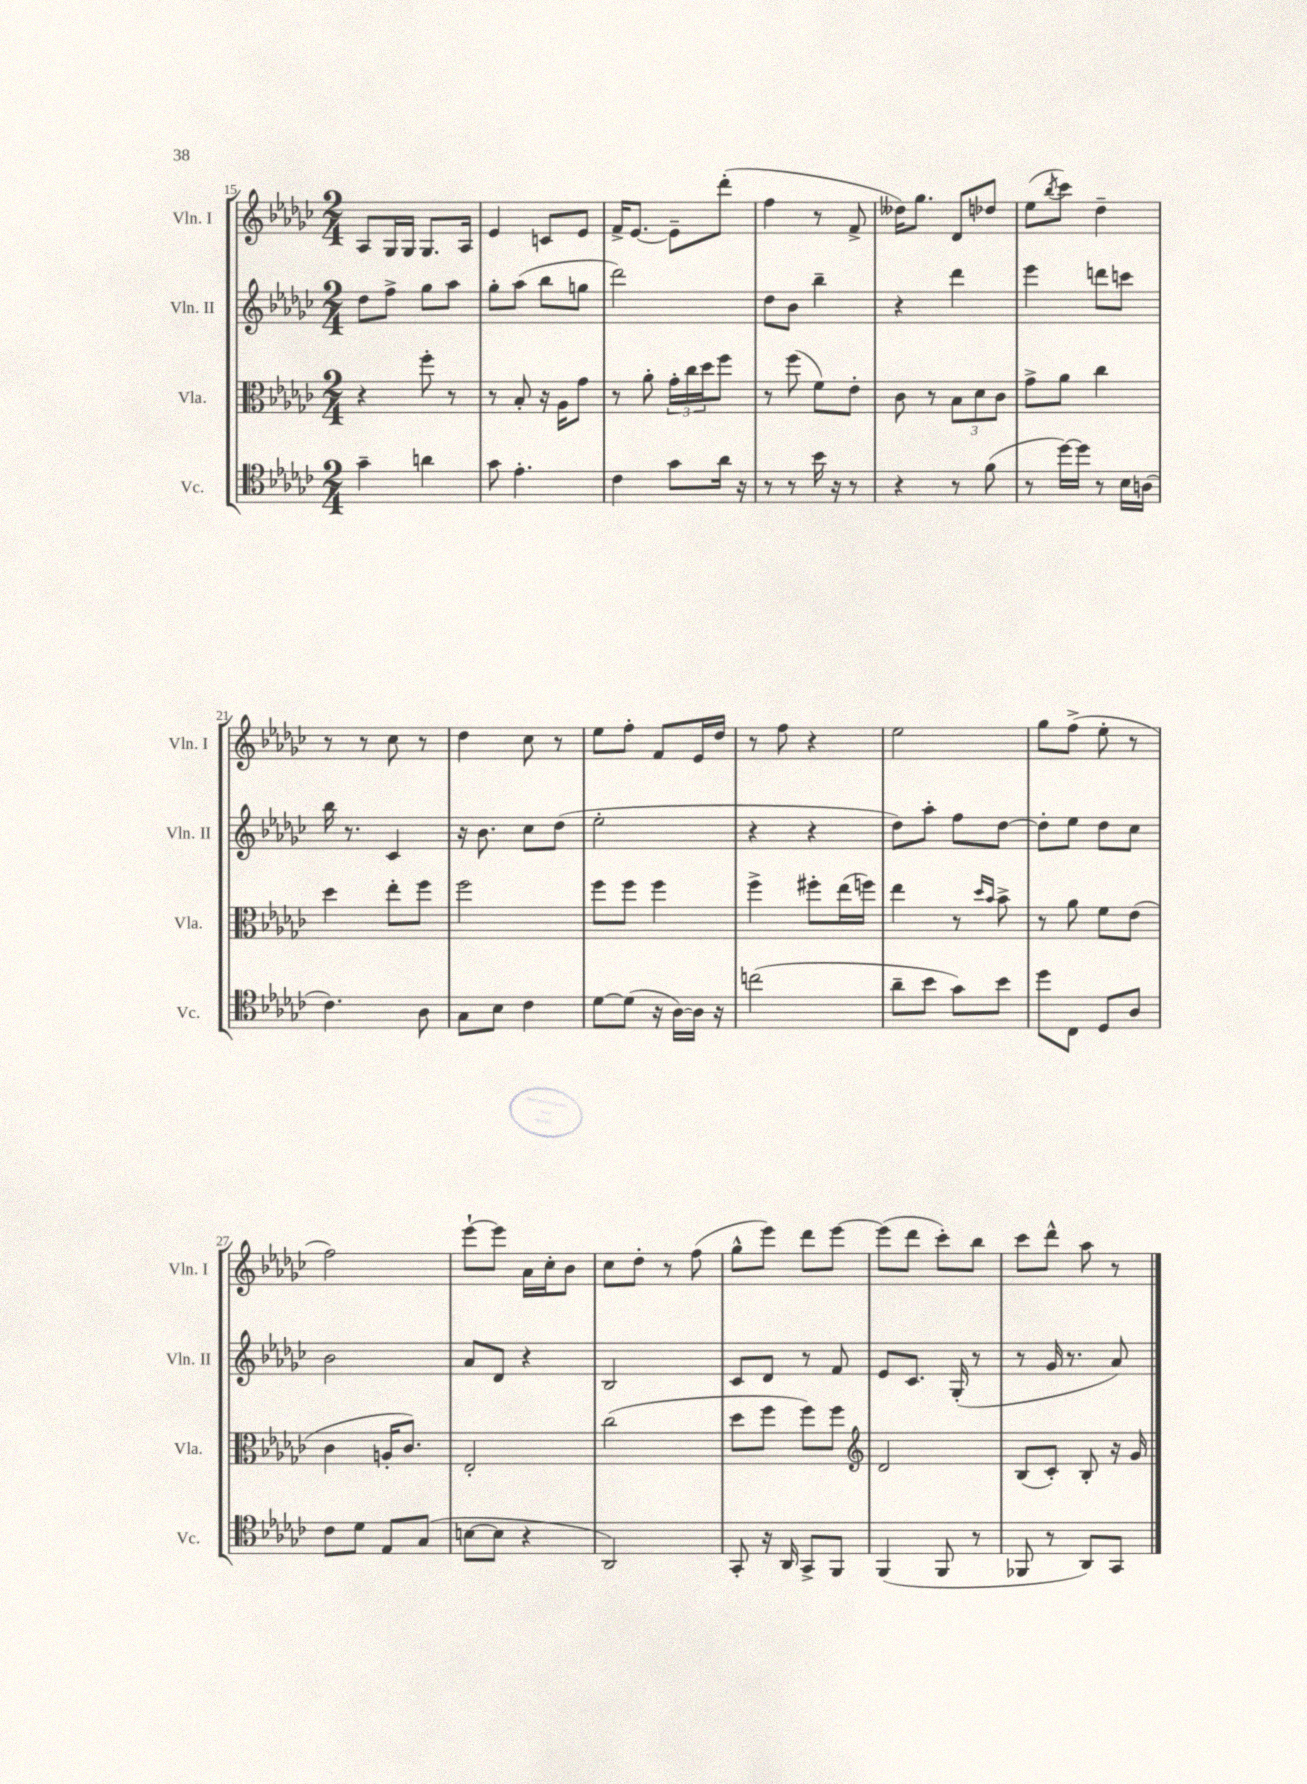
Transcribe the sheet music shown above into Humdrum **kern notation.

**kern	**kern	**kern	**kern
*staff4	*staff3	*staff2	*staff1
*clefC4	*clefC3	*clefG2	*clefG2
*k[b-e-a-d-g-c-]	*k[b-e-a-d-g-c-]	*k[b-e-a-d-g-c-]	*k[b-e-a-d-g-c-]
*M2/4	*M2/4	*M2/4	*M2/4
4g-~\	4r	8dd-\L	8A-/L
.	.	8ff^\J	16G-/L
.	.	.	16G-/JJ
4a\	8ff'\	8gg-\L	8.G-/L
.	8r	8aa-\J	.
.	.	.	16A-/Jk
=	=	=	=
8g-\	8r	8gg-'\L	4e-/
4.e-'\	8B-'/	(8aa-\J	.
.	16r	8bb-\L	8c/L
.	16A-\LK	.	.
.	8g-\J	8gg\J	8e-/J
=	=	=	=
4c-\	8r	2ddd-\)	16f^/LK
.	.	.	[8.e-/J
.	8a-'\	.	.
8g-\L	24g-'\LL	.	8e-~\]L
.	24cc-\	.	.
.	24dd-\J	.	.
16a-\Jk	8ff\J	.	(8ddd-'\J
16r	.	.	.
=	=	=	=
8r	8r	8dd-\L	4ff\
8r	(8ff\	8b-\J	.
16b-\	8f\L)	4bb-~\	8r
16r	.	.	.
8r	8e-'\J	.	8f^/
=	=	=	=
4r	8c-\	4r	16dd--\LK)
.	.	.	8.gg-\J
.	8r	.	.
8r	12B-\L	4ddd-\	8d-/L
.	12d-\	.	.
(8f\	.	.	8dd-/J
.	12c-\J	.	.
=	=	=	=
8r	8g-^\L	4eee-\	(8ee-\L
.	.	.	8qbb-/
[16dd-\LL)	8a-\J	.	8ccc-\J)
16dd-\]JJ	.	.	.
8r	4cc-\	8ddd\L	4dd-~\
16B-\LL	.	8ccc\J	.
(16A\JJ	.	.	.
=	=	=	=
4.c-\)	4dd-\	16bb-\	8r
.	.	8.r	.
.	.	.	8r
.	8ee-'\L	4c-/	8cc-\
8A-\	8ff\J	.	8r
=	=	=	=
8G-\L	2ff\	16r	4dd-\
.	.	8.b-\	.
8B-\J	.	.	.
4c-\	.	8cc-\L	8cc-\
.	.	(8dd-\J	8r
=	=	=	=
[8d-\L	8ff\L	2ee-'\	8ee-\L
(8d-\]J	8ff\J	.	8ff'\J
16r	4ff\	.	8f/L
[16A-\LL)	.	.	.
16A-\]JJ	.	.	16e-/L
16r	.	.	16dd-/JJ
=	=	=	=
(2cc\	4ff^\	4r	8r
.	.	.	8ff\
.	8ff#'\L	4r	4r
.	(16ee-\L	.	.
.	16ff\JJ)	.	.
=	=	=	=
8a-~\L	4ee-\	8dd-\L)	2ee-\
8b-\J	.	8aa-'\J	.
8g-\L)	8r	8ff\L	.
.	16qqdd-/LL	.	.
.	16qqb-/JJ	.	.
8b-\J	8b-^\	[8dd-\J	.
=	=	=	=
8dd-\L	8r	8dd-'\]L	8gg-\L
8C-\J	8a-\	8ee-\J	(8ff^\J
8D-/L	8f\L	8dd-\L	8ee-'\
8A-/J	(8e-\J	8cc-\J	8r
=	=	=	=
8c-\L	4c-\	2b-\	2ff\)
8d-\J	.	.	.
8E-/L	16A'/LK	.	.
.	8.c-/J)	.	.
(8G-/J	.	.	.
=	=	=	=
[8B\L	2E-'/	8a-/L	[8eee-`\L
8B\]J	.	8d-/J	8eee-\]J
4r	.	4r	16a-\LL
.	.	.	16cc-'\J
.	.	.	8b-\J
=	=	=	=
2AA-/)	(2cc-\	2B-/	8cc-\L
.	.	.	8dd-'\J
.	.	.	8r
.	.	.	(8ff\
=	=	=	=
8GG-'/	8dd-\L	8c-/L	8gg-^^\L
16r	8ff\J	8d-/J	8eee-\J)
16AA-/	.	.	.
8GG-^/L	8ff\L)	8r	8ddd-\L
8FF/J	8ff\J	8f/	[8eee-\J
=	=	=	=
*	*clefG2	*	*
(4FF/	2d-/	8e-/L	(8eee-\]L
.	.	8.c-/J	8ddd-\J
8FF/	.	.	8ccc-'\L)
.	.	(16G-'/	.
8r	.	8r	8bb-\J
=	=	=	=
8FF-/	(8B-/L	8r	8ccc-\L
8r	8c-'/J)	16g-/	8ddd-^^\J
.	.	8.r	.
8AA-/L)	8B-'/	.	8aa-\
8GG-/J	16r	8a-/)	8r
.	16g-/	.	.
==	==	==	==
*-	*-	*-	*-
